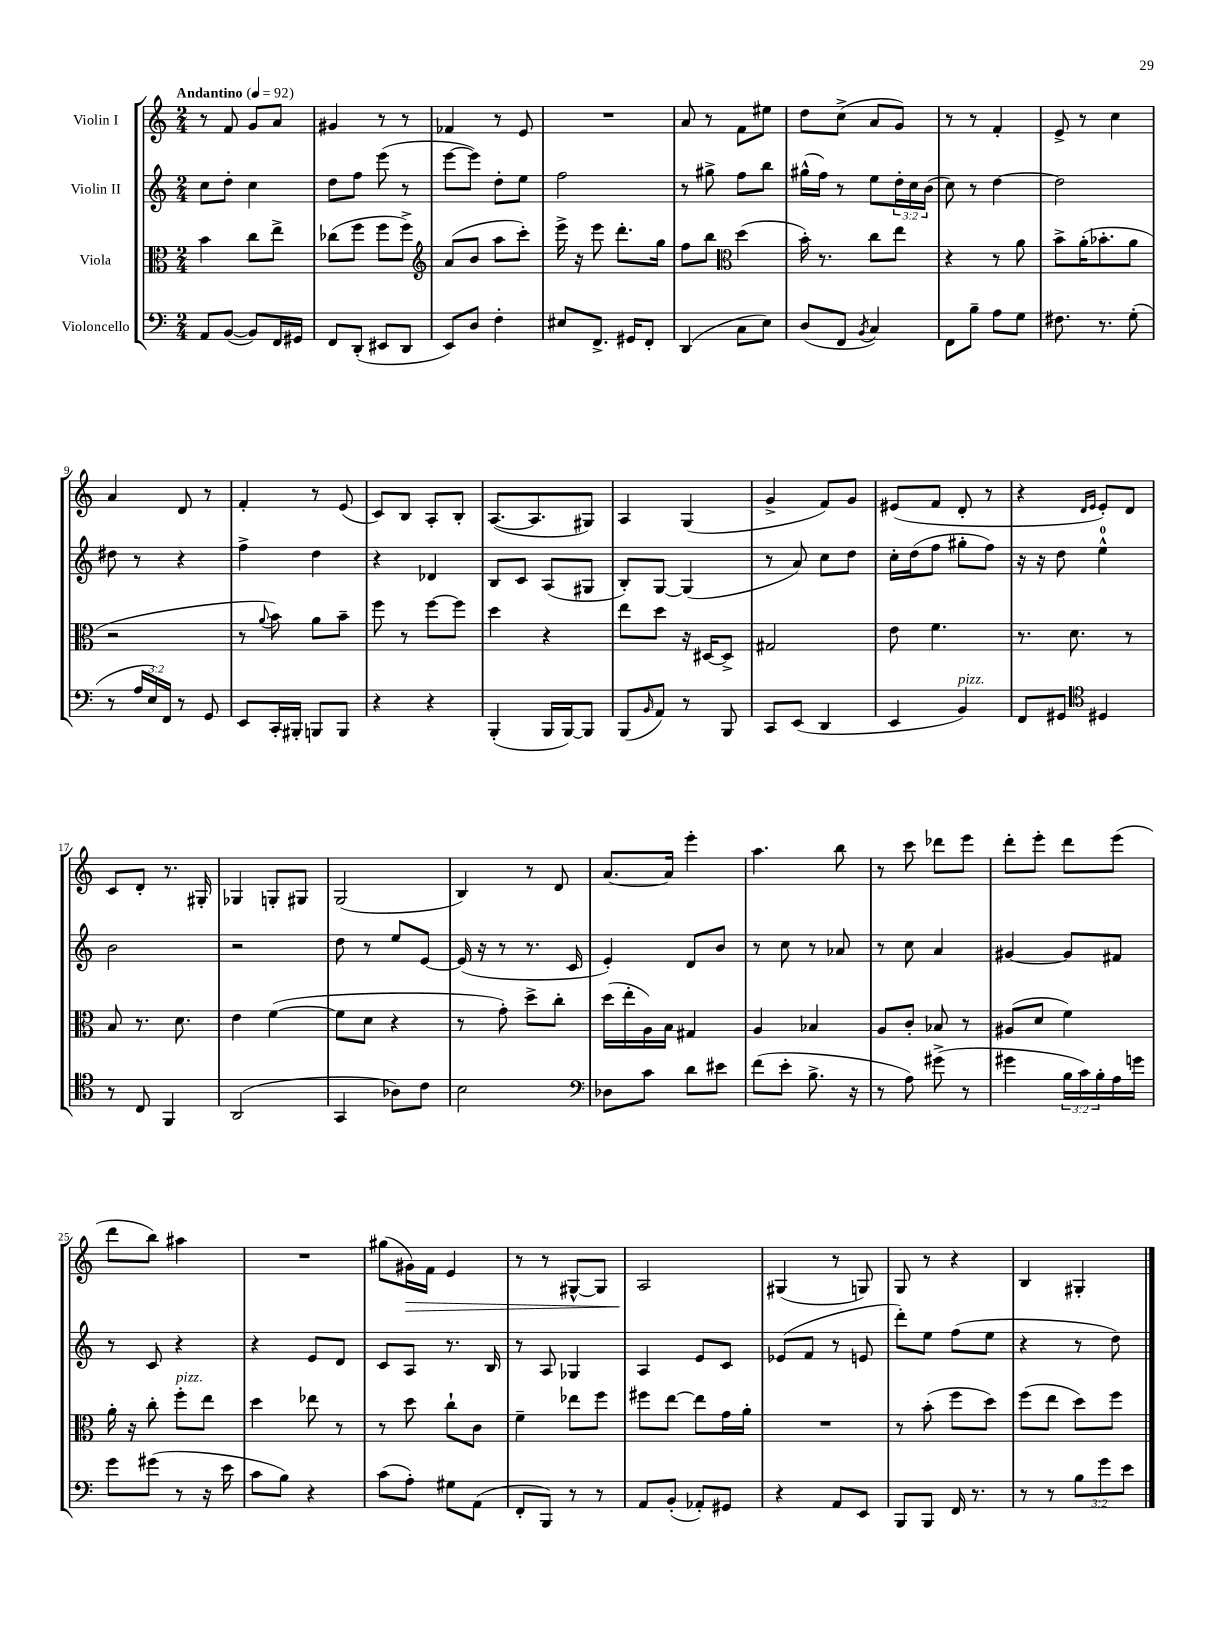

**kern	**kern	**kern	**kern
*staff4	*staff3	*staff2	*staff1
*clefF4	*clefC3	*clefG2	*clefG2
*k[]	*k[]	*k[]	*k[]
*M2/4	*M2/4	*M2/4	*M2/4
*MM92	*MM92	*MM92	*MM92
8AA	4b	8cc	8r
([8BB	.	8dd'	8f
8BB])	8cc	4cc	8g
16FF	8ee^	.	8a
16GG#	.	.	.
=	=	=	=
8FF	(8cc-	8dd	4g#
(8DD'	8ff	8ff	.
8EE#	8ff	(8eee	8r
8DD	8ff^)	8r	8r
=	=	=	=
*	*clefG2	*	*
8EE)	(8a	[8eee	4f-
8D	8b	8eee])	.
4F'	8aa	8dd'	8r
.	8ccc')	8ee	8e
=	=	=	=
8E#	16eee^	2ff	2r
.	16r	.	.
8.FF^	8eee	.	.
.	8.ddd'	.	.
16GG#	.	.	.
8FF'	.	.	.
.	16gg	.	.
=	=	=	=
(4DD	8ff	8r	8a
.	8bb	8gg#^	8r
*	*clefC3	*	*
8C	(4dd	8ff	8f
8E)	.	8bb	8ee#
=	=	=	=
(8D	16b')	(16gg#^^	8dd
.	8.r	16ff)	.
8FF	.	8r	(8cc^
8qBB	.	.	.
4C)	8cc	8ee	8a
.	8ee	24dd'	8g)
.	.	24cc	.
.	.	(24b	.
=	=	=	=
8FF	4r	8cc)	8r
8B~	.	8r	8r
8A	8r	[4dd	4f'
8G	8a	.	.
=	=	=	=
8.F#	8b^	2dd]	8e^
.	(16a'	.	8r
8.r	8.b-'	.	.
.	.	.	4cc
(8G'	8a	.	.
=	=	=	=
8r	2r	8dd#	4a
24A	.	8r	.
24E)	.	.	.
24FF	.	.	.
8r	.	4r	8d
8GG	.	.	8r
=	=	=	=
8EE	8r	4ff^	4f'
.	8qqa	.	.
16CC'	8b)	.	.
16BBB#'	.	.	.
8BBB	8a	4dd	8r
8BBB	8b~	.	(8e
=	=	=	=
4r	8ff	4r	8c)
.	8r	.	8B
4r	[8ff	4d-	8A'
.	8ff]	.	8B'
=	=	=	=
(4BBB'	4dd	8B	([8.A
.	.	8c	.
.	.	.	8.A]
16BBB	4r	(8A	.
[16BBB)	.	.	.
8BBB]	.	8G#	8G#)
=	=	=	=
(8BBB	8ee	8B')	4A
16qqBB	.	.	.
8AA)	8dd	[8G	.
8r	16r	(4G]	(4G
.	[16D#	.	.
8BBB	8D#^]	.	.
=	=	=	=
8CC	2G#	8r	4g^
(8EE	.	8a)	.
4DD	.	8cc	8f)
.	.	8dd	8g
=	=	=	=
4EE	8e	16cc'	(8e#
.	.	(16dd	.
.	4.f	8ff	8f
4BB)	.	8gg#'	8d'
.	.	8ff)	8r
=	=	=	=
8FF	8.r	16r	4r
.	.	16r	.
8GG#	.	8dd	.
.	8.d	.	.
*clefC4	*	*	*
.	.	.	16qqd
.	.	.	16qqe
4D#	.	4ee^^	8e')
.	8r	.	8d
=	=	=	=
8r	8B	2b	8c
8C	8.r	.	8d'
4FF	.	.	8.r
.	8.d	.	.
.	.	.	16G#'
=	=	=	=
(2AA	4e	2r	4G-
.	([4f	.	8G'
.	.	.	8G#
=	=	=	=
4GG	8f]	8dd	(2G
.	8d	8r	.
8A-)	4r	8ee	.
8c	.	[8e	.
=	=	=	=
2B	8r	(16e]	4B)
.	.	16r	.
.	8g')	8r	.
.	8dd^	8.r	8r
.	8cc'	.	8d
.	.	16c	.
=	=	=	=
*clefF4	*	*	*
8D-	(16dd	4e')	[8.a
.	16ee'	.	.
8c	16A)	.	.
.	16B	.	16a]
8d	4G#	8d	4eee'
8e#	.	8b	.
=	=	=	=
(8f	4A	8r	4.aa
8e'	.	8cc	.
8.B^	4B-	8r	.
.	.	8a-	8bb
16r	.	.	.
=	=	=	=
8r	8A	8r	8r
8A)	8c'	8cc	8ccc
(8g#^	8B-	4a	8ddd-
8r	8r	.	8eee
=	=	=	=
4g#	(8A#	[4g#	8ddd'
.	8d	.	8eee'
24B	4f)	8g#]	8ddd
24c)	.	.	.
24B'	.	.	.
16A	.	8f#	(8eee
16g	.	.	.
=	=	=	=
8g	16a'	8r	8ddd
.	16r	.	.
(8g#	8cc'	8c	8bb)
8r	8ff'	4r	4aa#
16r	8ee	.	.
16e	.	.	.
=	=	=	=
8c	4dd	4r	2r
8B)	.	.	.
4r	8ee-	8e	.
.	8r	8d	.
=	=	=	=
(8c	8r	8c	(8gg#
8A')	8dd	8A	16g#)
.	.	.	16f
8G#	8cc`	8.r	4e
(8AA	8c	.	.
.	.	16B	.
=	=	=	=
8FF'	4f~	8r	8r
8BBB)	.	8A	8r
8r	8ee-	4G-	[8G#^^
8r	8ff	.	8G#]
=	=	=	=
8AA	8ff#	4A	2A
(8BB'	[8ee	.	.
8AA-')	8ee]	8e	.
8GG#	16g	8c	.
.	16a'	.	.
=	=	=	=
4r	2r	(8e-	(4G#
.	.	8f	.
8AA	.	8r	8r
8EE	.	8e	8G)
=	=	=	=
8BBB	8r	8ddd')	8G
8BBB	(8b'	8ee	8r
16FF	8ff	(8ff	4r
8.r	.	.	.
.	8dd)	8ee	.
=	=	=	=
8r	(8ff	4r	4B
8r	8ee	.	.
12B	8dd)	8r	4G#'
12g	.	.	.
.	8ff	8dd)	.
12e	.	.	.
==	==	==	==
*-	*-	*-	*-
